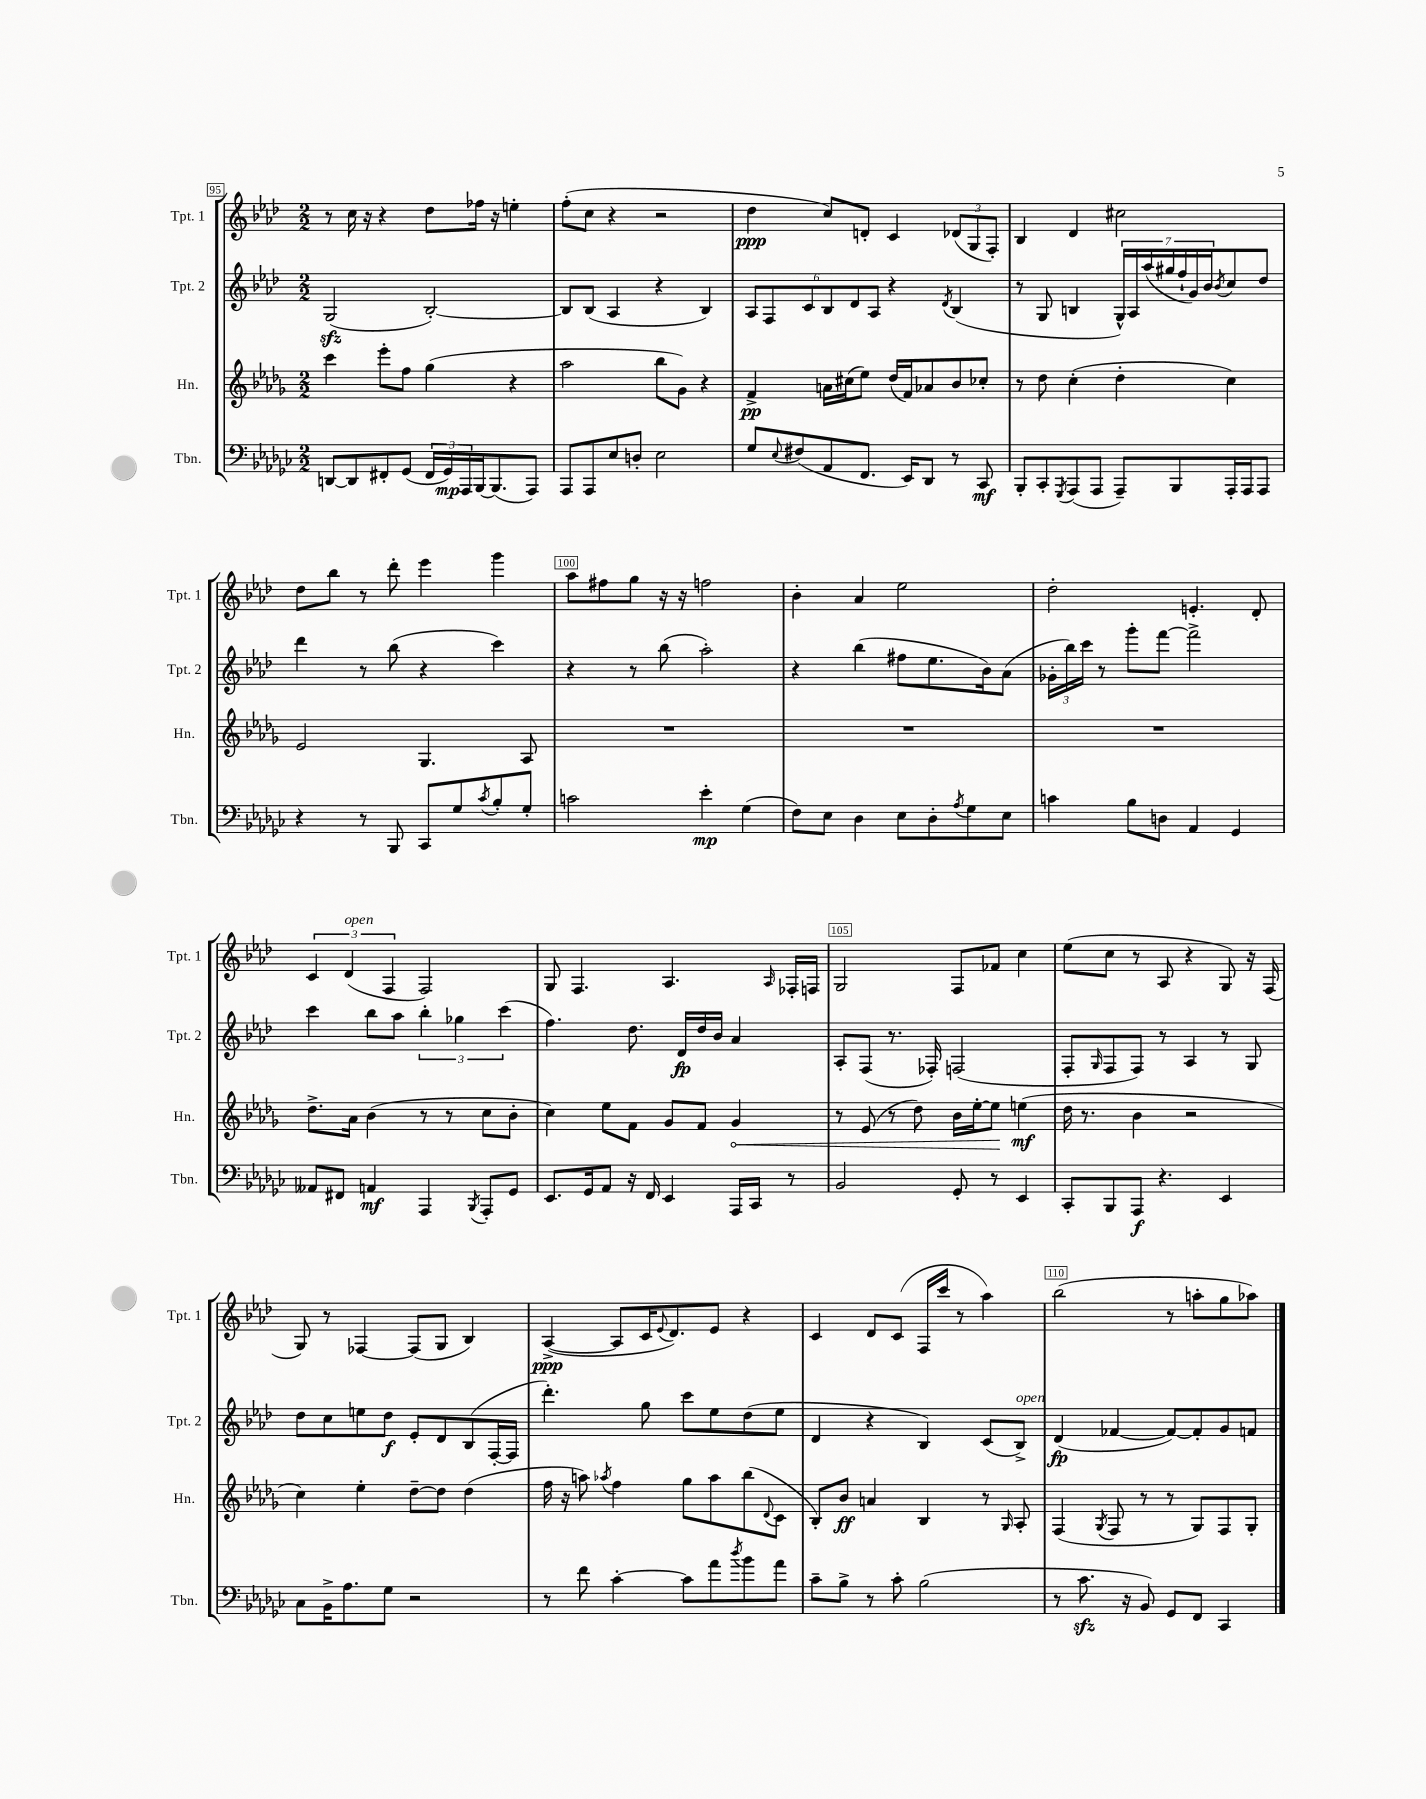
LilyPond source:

<<
\new StaffGroup <<
\new Staff = "s0" \with { instrumentName = "Tpt. 1" shortInstrumentName = "Tpt. 1" } {
    \clef treble \key aes \major \numericTimeSignature \time 2/2
    r8 c''16 r16 r4 des''8 fes''16 r16 e''4-. |
    f''8-.( c''8 r4 r2 |
    des''4\ppp c''8) d'8-. c'4 \tuplet 3/2 { des'8( g8 f8-.) } |
    bes4 des'4 cis''2 |
    des''8 bes''8 r8 des'''8-. ees'''4 g'''4 |
    aes''8 fis''8 g''8 r16 r16 f''2 |
    bes'4-. aes'4 ees''2 |
    des''2-. e'4.-. des'8-. |
    \tuplet 3/2 { c'4 des'4^\markup { \italic "open" }( f4 } f2) |
    g8 f4. aes4. \grace { aes16 } fes16-. f16 |
    g2 f8 fes'8 c''4 |
    ees''8( c''8 r8 aes8 r4 g8) r16 f16( |
    g8) r8 fes4~ fes8( g8 bes4) |
    aes4~->\ppp( aes8 c'16 \appoggiatura { ees'8 } des'8.) ees'8 r4 |
    c'4 des'8 c'8( f16 c'''16 r8 aes''4) |
    bes''2( r8 a''8-. g''8 aes''8) \bar "|." |
}
\new Staff = "s1" \with { instrumentName = "Tpt. 2" shortInstrumentName = "Tpt. 2" } {
    \clef treble \key aes \major \numericTimeSignature \time 2/2
    g2\sfz( bes2~-.) |
    bes8 bes8( aes4 r4 bes4) |
    \tuplet 6/4 { aes8 f8 c'8 bes8 des'8 aes8 } r4 \acciaccatura { des'8 } bes4( |
    r8 g8 b4 \tuplet 7/4 { g16-^) aes16 aes''16( gis''16 f''16-! g'16) bes'16 } \acciaccatura { bes'8 } c''8 des''8 |
    des'''4 r8 bes''8( r4 c'''4) |
    r4 r8 bes''8( aes''2-.) |
    r4 bes''4( fis''8 ees''8. bes'16) aes'8( |
    \tuplet 3/2 { ges'16-. bes''16) c'''16 } r8 g'''8-. f'''8~ f'''2-> |
    c'''4 bes''8 aes''8 \tuplet 3/2 { bes''4-. ges''4 c'''4( } |
    f''4.) des''8. des'16\fp des''16 bes'16 aes'4 |
    aes8-. f8( r8. fes16-.) f2( |
    f8-. \grace { g16 } f8 f8) r8 aes4 r8 g8 |
    des''8 c''8 e''8 des''8\f ees'8-. des'8 bes8( f16~-. f16 |
    des'''4.-.) g''8 c'''8 ees''8 des''8( ees''8 |
    des'4 r4 bes4) c'8( bes8->^\markup { \italic "open" }) |
    des'4\fp( fes'4~ fes'8~) fes'8-. g'8 f'8 \bar "|." |
}
\new Staff = "s2" \with { instrumentName = "Hn." shortInstrumentName = "Hn." } {
    \clef treble \key des \major \numericTimeSignature \time 2/2
    c'''4 ees'''8-. f''8 ges''4( r4 |
    aes''2 bes''8 ges'8) r4 |
    f'4->\pp a'16 cis''16( ees''8) des''16( f'16) aes'8 bes'8 ces''8-. |
    r8 des''8 c''4-.( des''4-. c''4) |
    ees'2 ges4. aes8 |
    R1 |
    R1 |
    R1 |
    des''8.-> aes'16 bes'4( r8 r8 c''8 bes'8-. |
    c''4) ees''8 f'8 ges'8 f'8 \once \override Hairpin.circled-tip = ##t ges'4\< |
    r8 ees'8( r8 des''8) bes'16 ees''16~-. ees''8\! e''4\mf( |
    des''16 r8. bes'4 r2 |
    c''4) ees''4-. des''8~-- des''8 des''4( |
    f''16 r16 a''8) \acciaccatura { aes''8 } f''4 ges''8 aes''8 bes''8( \appoggiatura { des'8 } c'8 |
    bes8-.) bes'8\ff a'4 bes4 r8 \grace { ges16 } aes8-. |
    f4( \acciaccatura { ges8 } f8 r8 r8 ges8) f8 ges8-. \bar "|." |
}
\new Staff = "s3" \with { instrumentName = "Tbn." shortInstrumentName = "Tbn." } {
    \clef bass \key ges \major \numericTimeSignature \time 2/2
    d,8~ d,8 fis,8-. ges,8( \tuplet 3/2 { fis,16 ges,16\mp) aes,,16 } bes,,16~ bes,,8.( aes,,8) |
    aes,,8 aes,,8 ees8 d8-. ees2 |
    ges8 \appoggiatura { ees8 } fis8( aes,8 f,8. ees,16) des,8 r8 ces,8\mf |
    bes,,8-. ces,8-. \acciaccatura { ges,,8 } aes,,8( aes,,8 aes,,8--) bes,,8 aes,,16-. aes,,16 aes,,8 |
    r4 r8 bes,,8 ces,8 ges8 \acciaccatura { ces'8 } bes8-. ges8-. |
    c'2 ees'4-.\mp ges4( |
    f8) ees8 des4 ees8 des8-. \acciaccatura { aes8 } ges8 ees8 |
    c'4 bes8 d8 aes,4 ges,4 |
    aeses,8 fis,8 a,4\mf aes,,4 \acciaccatura { bes,,8 } aes,,8-. ges,8 |
    ees,8. ges,16 aes,8 r16 f,16 ees,4 aes,,16 ces,16 r8 |
    bes,2 ges,8-. r8 ees,4 |
    ces,8-. bes,,8 aes,,8\f r4. ees,4 |
    ces8 bes,16-> aes8. ges8 r2 |
    r8 f'8 ces'4~-. ces'8 aes'8 \acciaccatura { des''8 } bes'8 aes'8 |
    ces'8-- bes8-> r8 ces'8-. bes2( |
    r8 ces'8.\sfz r16 bes,8) ges,8 f,8 ces,4 \bar "|." |
}
>>
>>
\layout { \context { \Score currentBarNumber = #95 \override BarNumber.break-visibility = ##(#f #t #t) barNumberVisibility = #(every-nth-bar-number-visible 5) \override BarNumber.stencil = #(make-stencil-boxer 0.1 0.3 ly:text-interface::print) } }
